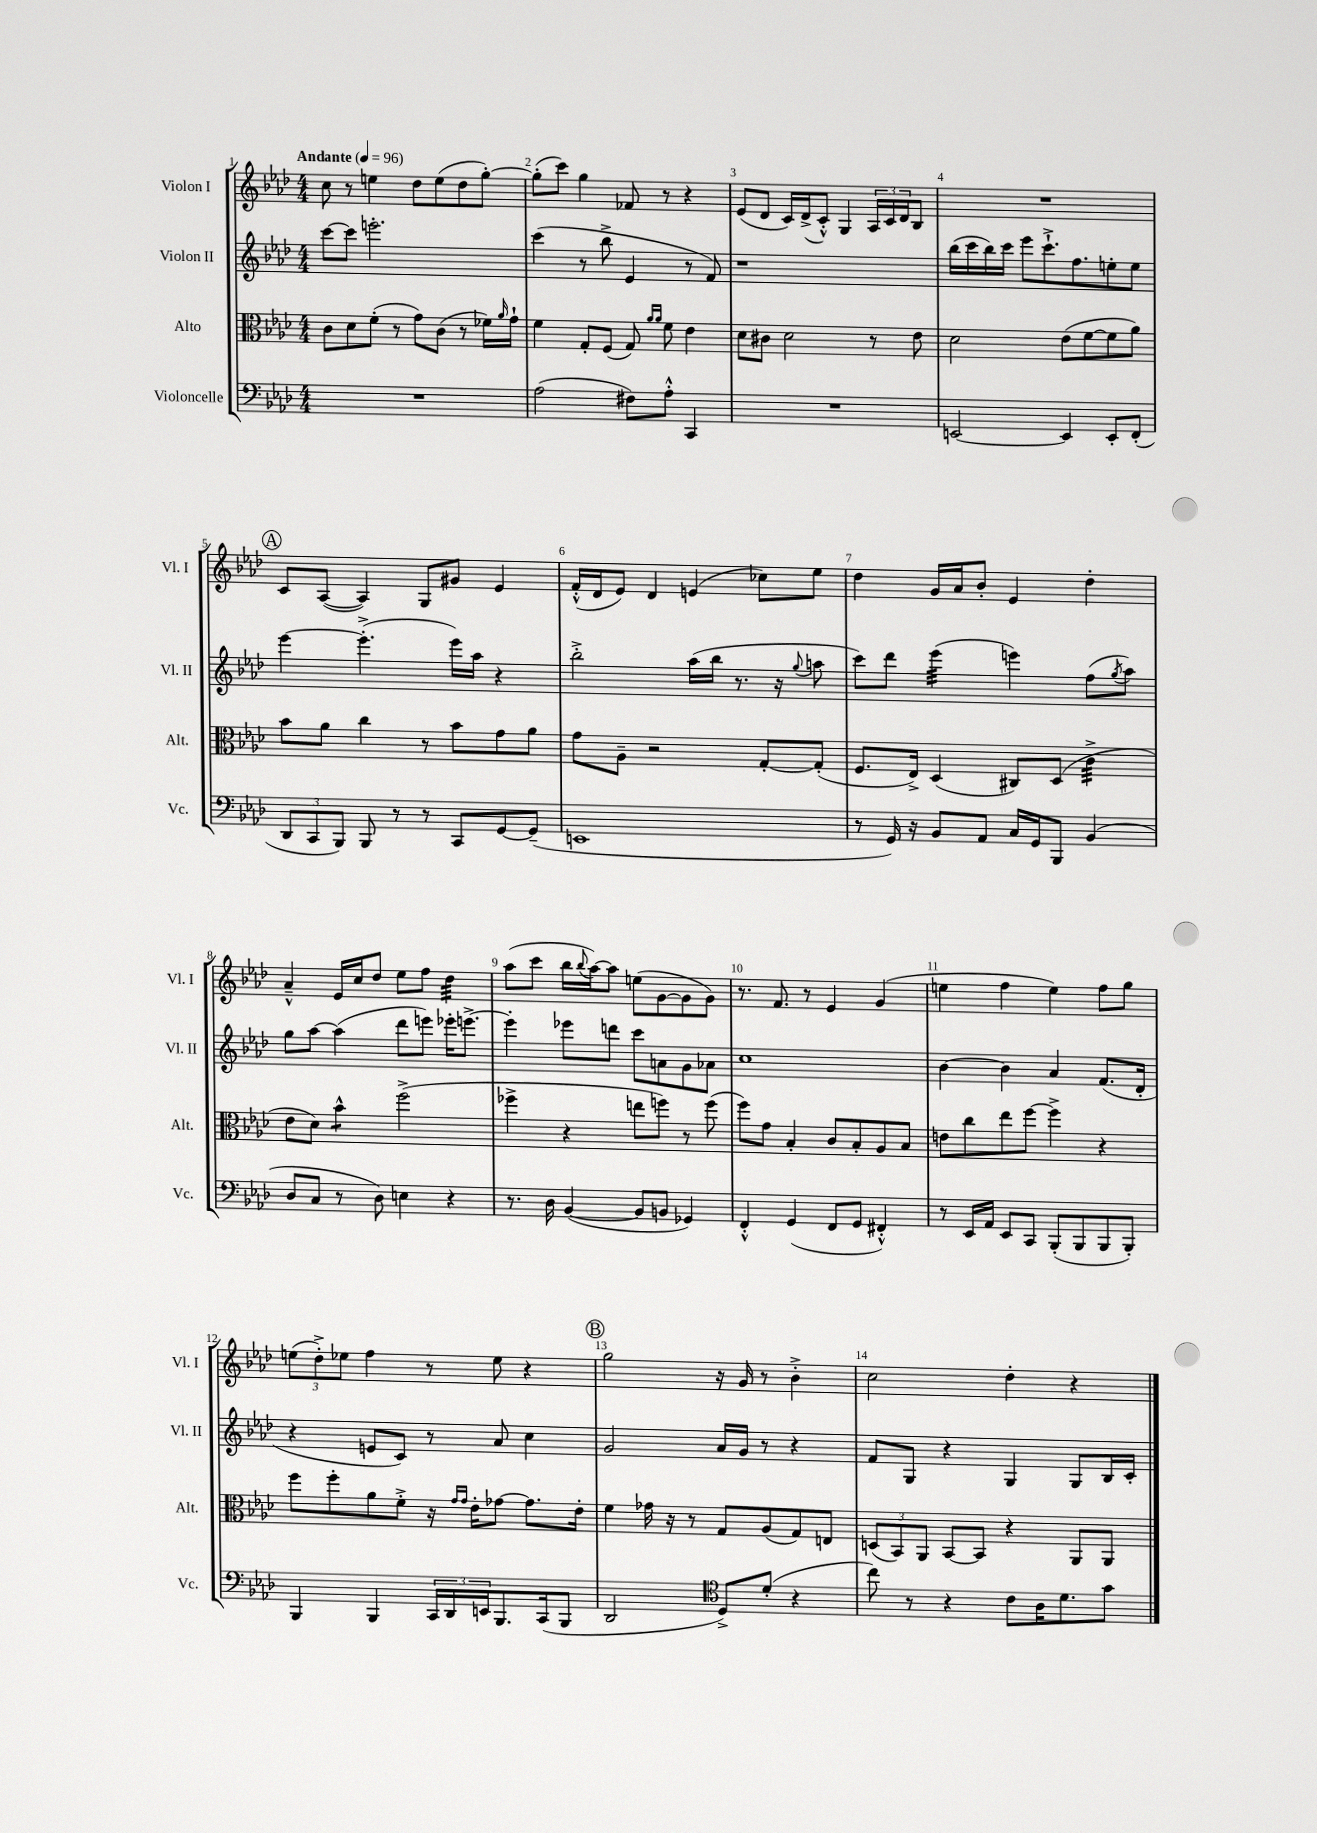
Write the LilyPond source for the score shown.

<<
\new StaffGroup <<
\new Staff = "s0" \with { instrumentName = "Violon I" shortInstrumentName = "Vl. I" } {
    \clef treble \key aes \major \numericTimeSignature \time 4/4 \tempo "Andante" 4 = 96
    c''8 r8 e''4 des''8 e''8( des''8 g''8~-.) |
    g''8-.( c'''8) g''4 fes'8 r8 r4 |
    ees'8( des'8 c'16) des'16->( c'8-.-^) g4 \tuplet 3/2 { aes16 c'16 des'16 } bes8 |
    R1 |
    \mark \markup { \circle "A" } c'8 aes8~( aes4) g8 gis'8 ees'4 |
    f'16-.-^( des'16 ees'8) des'4 e'4( ces''8) ees''8 |
    des''4 g'16 aes'16 bes'8-. ees'4 des''4-. |
    aes'4---^ ees'16 c''16 des''8 ees''8 f''8 des''4:32 |
    aes''8( c'''8 bes''16 \appoggiatura { bes''8 } aes''16~) aes''8 e''8( g'8~ g'8 g'8) |
    r8. f'8. r8 ees'4 g'4( |
    e''4 f''4 e''4) f''8 g''8 |
    \tuplet 3/2 { e''8( des''8-.->) ees''8 } f''4 r8 ees''8 r4 |
    \mark \markup { \circle "B" } g''2 r16 g'16 r8 bes'4-.-> |
    c''2 des''4-. r4 \bar "|." |
}
\new Staff = "s1" \with { instrumentName = "Violon II" shortInstrumentName = "Vl. II" } {
    \clef treble \key aes \major \numericTimeSignature \time 4/4
    c'''8~ c'''8 e'''2.-. |
    c'''4( r8 bes''8-> ees'4 r8 f'8) |
    r1 |
    bes''16( c'''16 bes''16) c'''16 ees'''8 c'''8.-!-> f''8. e''8-. e''8 |
    \mark \markup { \circle "A" } ees'''4~ ees'''4.-.->( ees'''16) aes''16 r4 |
    bes''2-.-> aes''16( bes''16 r8. r16 \appoggiatura { g''8 } a''8 |
    c'''8) des'''8 ees'''4:32( e'''4) f''8( \acciaccatura { g''8 } aes''8) |
    g''8 aes''8~ aes''4( des'''8 e'''8) ees'''16-. e'''8.~-> |
    e'''4-. ees'''8 d'''8 c'''8 a'8 g'8 aes'8 |
    c''1 |
    bes'4~ bes'4 aes'4 f'8.( des'16-. |
    r4 e'8 c'8) r8 aes'8 c''4 |
    \mark \markup { \circle "B" } g'2 aes'16 g'16 r8 r4 |
    f'8 g8 r4 g4 g8 bes16 c'16-. \bar "|." |
}
\new Staff = "s2" \with { instrumentName = "Alto" shortInstrumentName = "Alt." } {
    \clef alto \key aes \major \numericTimeSignature \time 4/4
    c'8 des'8 f'8-.( r8 g'8) c'8( r8 fes'16) \grace { aes'16 } g'16-! |
    f'4 g8-. f8( g8) \grace { aes'16 aes'16 } f'8 ees'4 |
    des'8 cis'8 des'2 r8 ees'8 |
    des'2 ees'8( f'8~ f'8 aes'8) |
    \mark \markup { \circle "A" } bes'8 aes'8 c''4 r8 bes'8 g'8 aes'8 |
    g'8 aes8-- r2 g8~-. g8-.( |
    f8. ees16->) des4( cis8) des8( c'4:32-> |
    ees'8 des'8) bes'4:8-^ f''2->( |
    fes''4-> r4 e''8 f''8) r8 f''8( |
    f''8) g'8 bes4-. c'8 bes8-. aes8 bes8 |
    e'8 c''8 ees''8 f''8~ f''4-> r4 |
    f''8 f''8-. aes'8 f'8-.-> r16 \grace { g'16 g'16 } ees'16-. ges'8~ ges'8. ees'16-. |
    \mark \markup { \circle "B" } f'4 ges'16 r16 r8 g8 aes8( g8) e8 |
    \tuplet 3/2 { d8( bes,8) aes,8 } bes,8~ bes,8 r4 aes,8 aes,8 \bar "|." |
}
\new Staff = "s3" \with { instrumentName = "Violoncelle" shortInstrumentName = "Vc." } {
    \clef bass \key aes \major \numericTimeSignature \time 4/4
    R1 |
    aes2( fis8) aes8-.-^ c,4 |
    R1 |
    e,2~ e,4 e,8-. f,8-.( |
    \mark \markup { \circle "A" } \tuplet 3/2 { des,8 c,8 bes,,8) } bes,,8 r8 r8 c,8 g,8~ g,8--( |
    e,1 |
    r8 g,16) r16 bes,8 aes,8 c16 g,16 bes,,8 bes,4( |
    des8 c8 r8 des8) e4 r4 |
    r8. des16 bes,4~( bes,8 b,8 ges,4) |
    f,4-.-^ g,4( f,8 g,8 fis,4-.-^) |
    r8 ees,16 aes,16 ees,8 c,8 bes,,8-.( bes,,8 bes,,8 bes,,8-.) |
    bes,,4 bes,,4 \tuplet 3/2 { c,16 des,16 e,16 } bes,,8. c,16( bes,,8 |
    \mark \markup { \circle "B" } des,2 \clef tenor des8->) des'8-.( r4 |
    c''8) r8 r4 c'8 aes16 des'8. g'8 \bar "|." |
}
>>
>>
\layout { \context { \Score \override BarNumber.break-visibility = ##(#f #t #t) barNumberVisibility = #all-bar-numbers-visible } }
